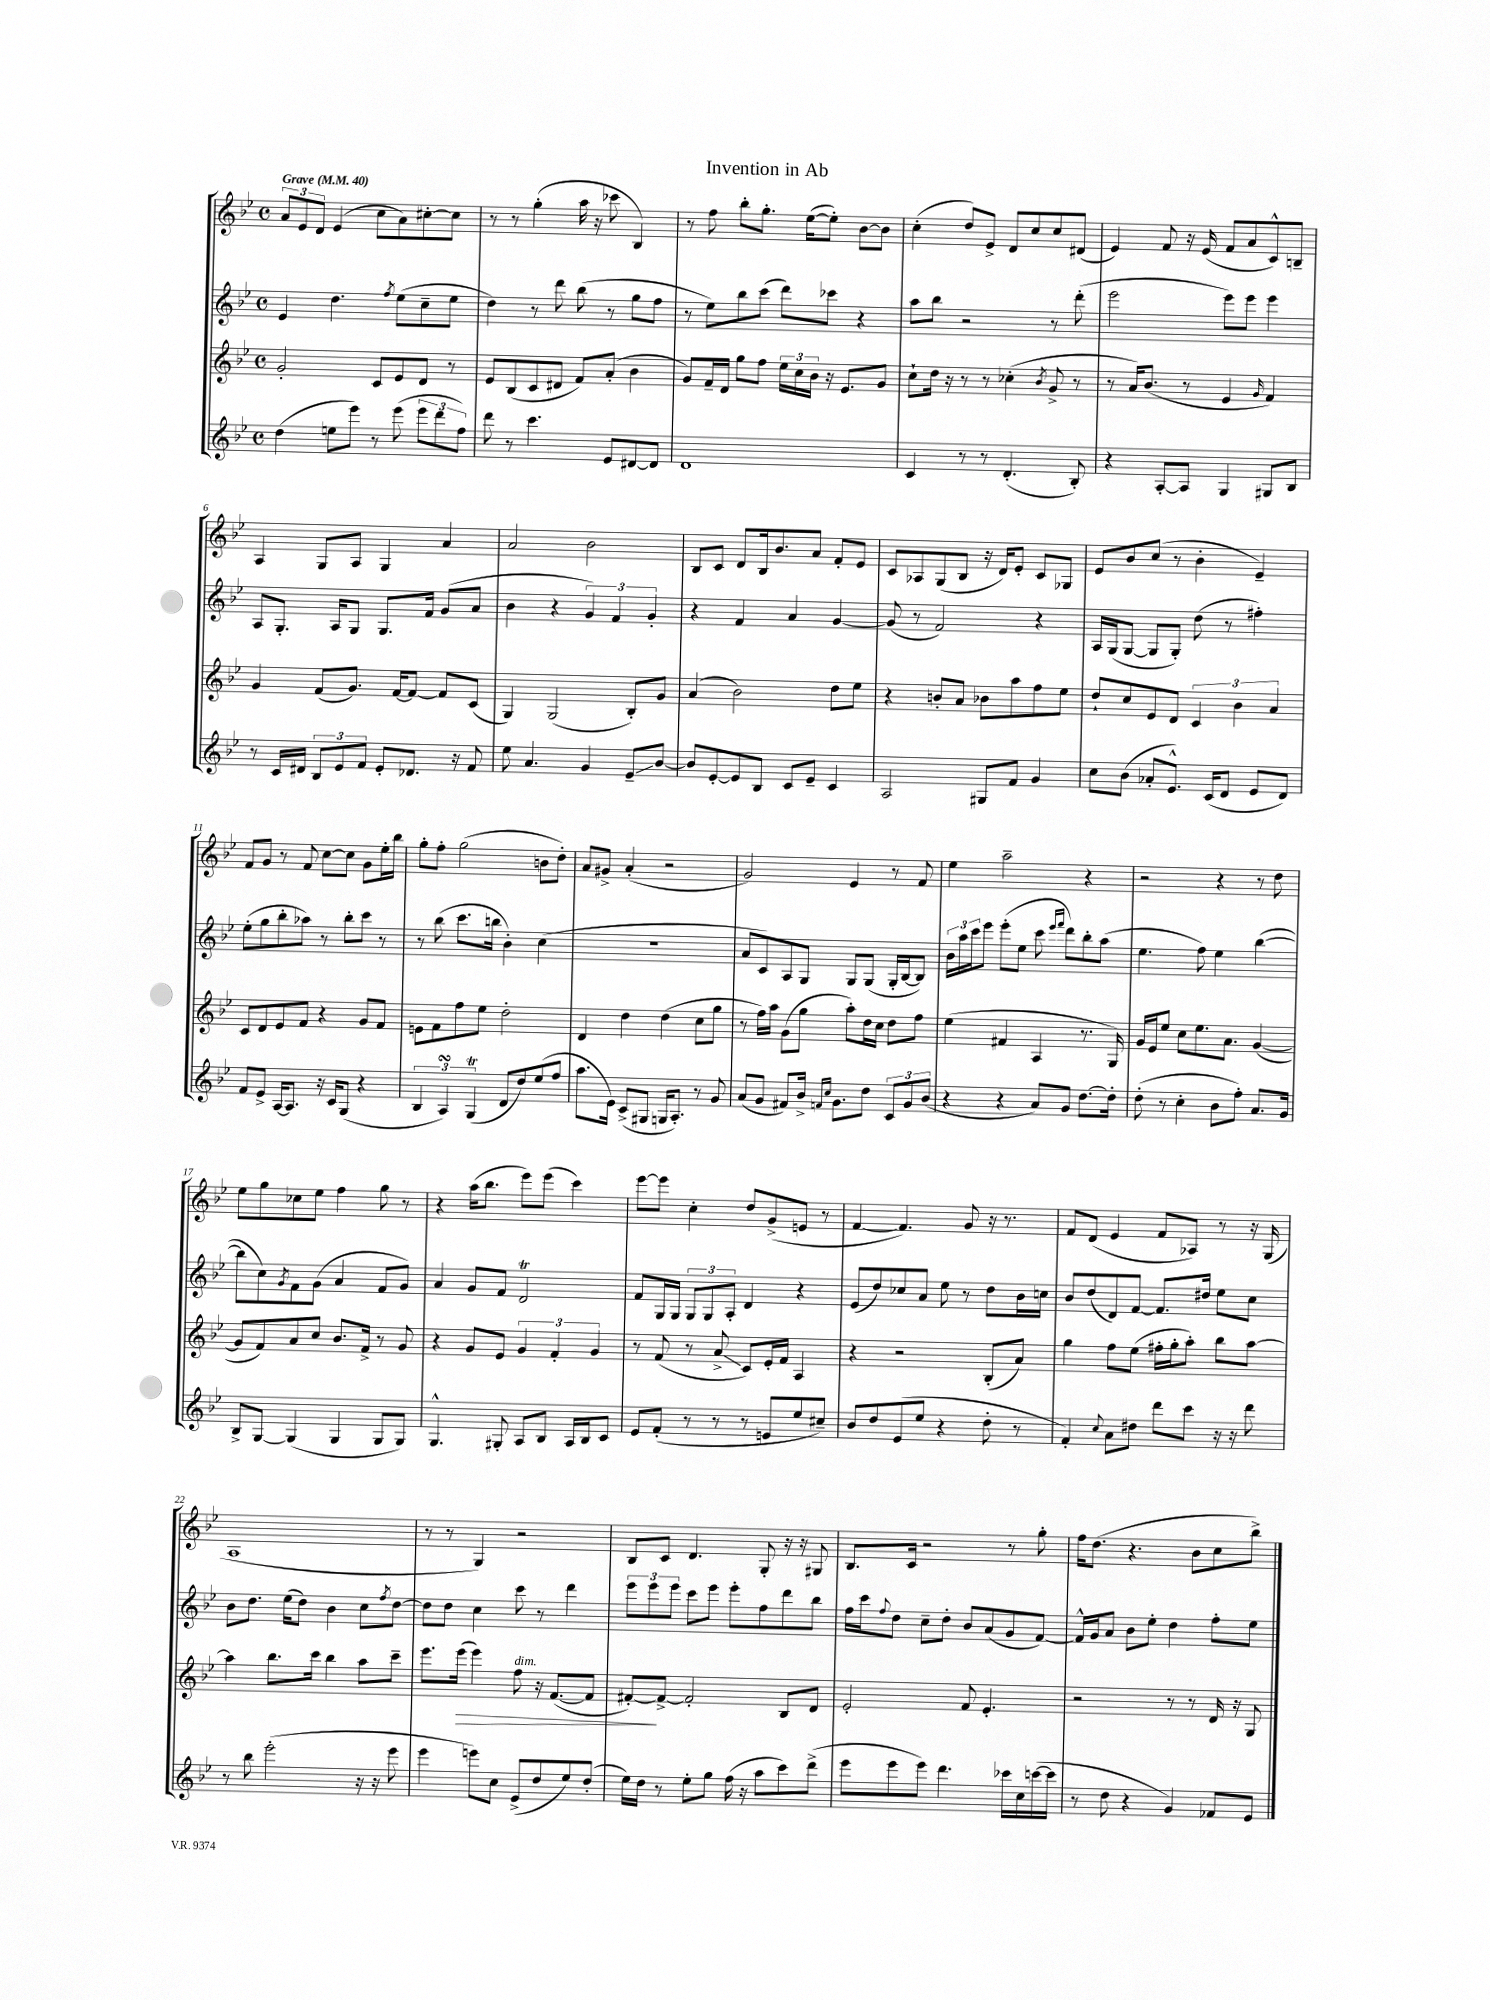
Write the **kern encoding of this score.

**kern	**kern	**kern	**kern
*staff4	*staff3	*staff2	*staff1
*clefG2	*clefG2	*clefG2	*clefG2
*k[b-e-]	*k[b-e-]	*k[b-e-]	*k[b-e-]
*M4/4	*M4/4	*M4/4	*M4/4
*met(c)	*met(c)	*met(c)	*met(c)
*MM40	*MM40	*MM40	*MM40
(4dd\	2g'/	4e-/	12a/L
.	.	.	12e-/
.	.	.	12d/J
8ee\L	.	4.dd\	(4e-/
8eee-\J)	.	.	.
8r	8c/L	.	8cc\L
.	.	8qff/	.
(8eee-\	8e-/	(8ee-\L	8a\)
12eee-\L	8d/J	8cc~\	[8cc#'\
12ddd\	.	.	.
.	8r	8ee-\J	8cc#\]J
12ff\J)	.	.	.
=	=	=	=
8ddd\	8e-/L	4dd\)	8r
8r	(8B-/	.	8r
4.ccc\	8c/	8r	(4gg'\
.	8d#/J	8ddd\	.
.	8f/L)	(8bb-\	16aa\
.	.	.	16r
8e-/L	(8a'/J	8r	8ccc-\
[8d#/	4b-\	8gg\L	4B-/)
8d#/]J	.	8ff\J	.
=	=	=	=
1d	8g/L)	8r	8r
.	16f~/L	8ee-\L)	8ff\
.	16d/JJ	.	.
.	8gg\L	8bb-\	8bb-'\L
.	8ff\J	(8ccc\J	8.gg'\J
.	24ee-\LL	8ddd\L)	.
.	24cc\	.	.
.	.	.	([16ee-\LK
.	24b-\JJ	.	.
.	16r	8ccc-\J	8ee-'\]J)
.	8.e-/L	.	.
.	.	4r	[8b-\L
.	8g/J	.	8b-\]J
=	=	=	=
4c/	8cc`\L	8aa\L	(4cc'\
.	16dd\Jk	8bb-\J	.
.	16r	.	.
8r	8r	2r	8dd/L)
8r	8r	.	8e-^/J
(4.d'/	(4cc-'\	.	8d/L
.	.	.	8cc/
.	8qb-/	.	.
.	8g^/	8r	8cc/
8B-'/)	8r	(8ddd'\	(8d#/J
=	=	=	=
4r	8r	2eee-\	4e-/)
.	16a/LK)	.	.
.	(8.b-/J	.	.
[8A'/L	.	.	8f/
8A/]J	8r	.	16r
.	.	.	(16e-/
4G/	4e-/	8eee-\L)	8f/L
.	.	8eee-\J	8a/
.	16qqg/	.	.
8G#/L	4f/)	4eee-\	8c^^/)
8B-/J	.	.	8B~/J
=	=	=	=
8r	4g/	8A/L	4A/
16c/LL	.	8.G'/J	.
16d#/JJ	.	.	.
12B-/L	(8f/L	.	8G/L
.	.	16A/LK	.
12e-/	.	.	.
.	8.g/J)	8G/J	8A/J
12f/J	.	.	.
8e-'/L	.	8.G/L	4G/
.	[16f/LK	.	.
8.d-/J	8f/_J	.	.
.	.	16f/Jk	.
.	8f/]L	(8g/L	4a/
16r	.	.	.
8f/	(8c/J	8a/J	.
=	=	=	=
8ee-\	4G/)	4b-\	2a/
4.a/	.	.	.
.	(2G/	4r	.
4g/	.	6g/)	2b-\
.	.	6f/	.
8e-~/L	8B-'/L)	.	.
.	.	6g'/	.
[8b-/J	8g/J	.	.
=	=	=	=
8b-/]L	(4a/	4r	8B-/L
[8e-'/	.	.	8c/J
8e-/]	2b-\)	4f/	8d/L
8B-/J	.	.	16B-/k
.	.	.	8.b-/
8c/L	.	4a/	.
8e-~/J	.	.	8a/J
4c/	8dd\L	[4g/	8f'/L
.	8ee-\J	.	8e-/J
=	=	=	=
2A/	4r	(8g/]	8c/L
.	.	8r	8A-/
.	8b'/L	2f/)	(8G/
.	8a/J	.	8B-/J
8G#/L	8b-\L	.	16r
.	.	.	16d/LK)
8f/J	8aa\	.	8e-'/J
4g/	8ff\	4r	8c/L
.	8ee-\J	.	8G-/J
=	=	=	=
8cc\L	8dd`/L	16A/LL	8e-/L
.	.	(16G/J	.
(8b-\J	8cc/	[8G/J	8b-/
8a-'/L	8e-/	8G/]L	(8cc/J
8.e-^^/J)	8d/J	8G'/J)	8r
.	6c/	(8dd\	4b-'\
(16c/LK	.	.	.
8d/J	.	8r	.
.	6b-\	.	.
8e-/L	.	4ff#'\)	4e-~/)
.	6a/	.	.
8d/J)	.	.	.
=	=	=	=
8f/L	8c/L	(8ee-'\L	8f/L
8e-^/J	8d/	8gg\	8g/J
[16A/LK	8e-/	8bb-'\	8r
8.A/]J	.	.	.
.	8f/J	8aa-\J)	8f/
16r	4r	8r	[8cc\L
16c/LK	.	.	.
(8G/J	.	8bb-'\L	8cc\]J
4r	8g/L	8ccc\J	8g\L
.	8f/J	8r	16ee-'\L
.	.	.	16bb-\JJ
=	=	=	=
6B-/	8e\L	8r	8gg'\L
.	8f\	(8bb-\	8ff'\J
6A/)	.	.	.
.	8ff\	8.ccc\L	(2gg\
(6G/	.	.	.
.	8ee-\J	.	.
.	.	16bb\Jk	.
8d/L	2dd'\	4b-'\)	.
8dd/)	.	.	.
(8ee-/	.	(4cc\	8b\L
8ff/J	.	.	8dd'\J)
=	=	=	=
8.aa\L	4d/	1r	8a/L
.	.	.	8g#^/J
16e-\Jk)	.	.	.
(8c^/L	4dd\	.	(4a'/
8G#/J	.	.	.
16G/LK	(4dd\	.	2r
8.A'/J)	.	.	.
8r	8cc\L	.	.
8g/	8gg\J	.	.
=	=	=	=
(8a/L	8r	8a/L	2g/)
8g/J	16ff\LL)	8c/)	.
.	16aa\JJ	.	.
8f#/L)	(8g\L	8A/	.
16b-^/Jk	8gg\J	8G/J	.
16qqf/LL	.	.	.
16qqcc/JJ	.	.	.
8.g\L	.	.	.
.	8aa'\L)	8G/L	4e-/
8dd\J	16dd\L	(8G/J	.
.	16cc\JJ	.	.
12c/L	8dd\L	16G'/LL	8r
.	.	[16B-/J	.
12g/	.	.	.
.	8ff\J	8B-/]J)	8f/
(12b-/J	.	.	.
=	=	=	=
4r	(4ee-\	24b-\LL	4ee-\
.	.	24aa\	.
.	.	24ccc\J	.
.	.	8eee-\J	.
4r	4f#/	(8eee-'\L	2aa~\
.	.	8ee-\J	.
8a/L)	4A/	8ccc\	.
.	.	16qqeee-/LL	.
.	.	16qqfff/JJ	.
8g/J	.	8ddd\L)	.
[8.dd\L	8.r	8bb-'\	4r
.	.	(8aa\J	.
16dd'\]Jk	16G/)	.	.
=	=	=	=
(8dd'\	16g/LL	4.ee-\	2r
.	16e-/J	.	.
8r	8ee-/J	.	.
4cc'\	8cc\L	.	.
.	8.ee-\	8ff\)	.
8b-\L	.	4ee-\	4r
.	8.a\J	.	.
8ff'\J)	.	.	.
8.a/L	([4g/	([4bb-\	8r
.	.	.	8dd\
16g/Jk	.	.	.
=	=	=	=
8B-^/L	8g/]L	8bb-\]L	8ee-\L
[8G/J	8f/)	8cc\)	8gg\
.	.	8qg/	.
(4G/]	8a/	8f\	8cc-\
.	8cc/J	(8g\J	8ee-\J
4G/	8.b-/L	4a/	4ff\
.	16f^/Jk	.	.
8G/L	8r	8f/L	8gg\
8G/J)	8g/	8g/J)	8r
=	=	=	=
4.G^^/	4r	4a/	4r
.	8g/L	8g/L	(16aa\LK
.	.	.	8.bb-\J
8G#'/	8e-/J	8f/J	.
8A/L	6g/	2d/	8eee-\L)
8B-/J	.	.	(8eee-\J
.	6f'/	.	.
16A/LL	.	.	4ccc\)
16B-/J	.	.	.
.	6g/	.	.
8c/J	.	.	.
=	=	=	=
8e-/L	8r	8f/L	[8eee-\L
(8f'/J	(8f/	16G/L	8eee-\]J
.	.	16G/JJ	.
8r	8r	12G/L	4cc'\
.	.	12G/	.
8r	8a^/	.	.
.	.	12A'/J	.
8r	8c/L)	4d/	8dd/L
8e/L	16e-'/L	.	(8g^/
.	16f/JJ	.	.
8ee-/	4A/	4r	8e/J
8cc#~/J)	.	.	8r
=	=	=	=
8b-/L	4r	(8e-/L	[4f/
8dd/	.	8dd/)	.
(8e-/	2r	8cc-/	4.f/])
8ee-/J	.	8a/J	.
4r	.	8ee-\	.
.	.	8r	8g/
8dd'\	(8B-'/L	8dd\L	16r
.	.	.	8.r
8r	8a/J)	16b-\L	.
.	.	16cc\JJ	.
=	=	=	=
4f'/)	4gg\	8b-/L	8f/L
.	.	(8dd/	(8d/J
8qqcc/	.	.	.
8a\L	8ff\L	8d/)	4e-/
8dd#\J	(8ee-\J	[8f/J	.
8ddd\L	16ff#'\LL	8.f/]L	8f/L
.	16gg'\J	.	.
8ccc\J	8aa'\J)	.	8A-/J)
.	.	16dd#/Jk	.
16r	8bb-\L	8ee-\L	8r
16r	.	.	.
8ddd\	[8aa\J	8cc\J	16r
.	.	.	(16G/
=	=	=	=
8r	4aa\]	8b-\L	1A
8bb-\	.	8.dd\J	.
(2eee-'\	8.bb-\L	.	.
.	.	(16ee-\LK	.
.	.	8dd\J)	.
.	16ccc\Jk	.	.
.	4bb-\	4b-\	.
16r	8aa\L	8cc\L	.
16r	.	.	.
.	.	8qff/	.
8eee-\	8ccc~\J	[8dd\J	.
=	=	=	=
4eee-\	8.eee-\L	8dd\]L	8r
.	.	8dd\J	8r
.	(16eee-\Jk	.	.
8eee\L)	4eee-\)	4cc\	4G/)
8cc\J	.	.	.
(8e-^/L	8ff\	8ccc\	2r
8dd/	16r	8r	.
.	([8.f/L	.	.
8ee-/)	.	4ddd\	.
(8dd'/J	8f/]J	.	.
=	=	=	=
16ee-\LL)	[8f#'/L)	12eee-\L	8B-/L
16dd\JJ	.	.	.
.	.	12eee-\	.
8r	8f#^/_J	.	8c/J
.	.	12eee-\J	.
8ee-'\L	2f#'/]	8ccc\L	4.d/
8gg\J	.	8eee-\J	.
(16ff\	.	8eee-'\L	.
16r	.	.	.
8aa\L	.	8ff\	8G'/
8ccc\)	8B-/L	8ddd\	16r
.	.	.	16r
(8ddd^\J	8d/J	8bb-\J	8G#/
=	=	=	=
8eee-\L	2e-'/	16ff\LL	8.B-/L
.	.	16ccc\J	.
.	.	8qqff/	.
8eee-\	.	8dd\J	.
.	.	.	16c/Jk
8eee-\J)	.	8cc~\L	2r
4.ddd\	.	8dd'\J	.
.	8f/	8b-/L	.
.	4.e-'/	(8a/	.
16ccc-\LL	.	8g/	8r
16cc\	.	.	.
([16ccc\	.	[8f/J)	8gg'\
16ccc\]JJ	.	.	.
=	=	=	=
8r	2r	16f^^/]LL	16ff\LK
.	.	16g/J	(8.dd\J
8dd\	.	8a/J	.
4r	.	8b-\L	4.r
.	.	8ee-'\J	.
4g/)	8r	4dd\	.
.	8r	.	8b-\L
8f-/L	16d/	8ff'\L	8cc\
.	16r	.	.
8e-/J	8G/	8ee-\J	8bb-^\J)
==	==	==	==
*-	*-	*-	*-
